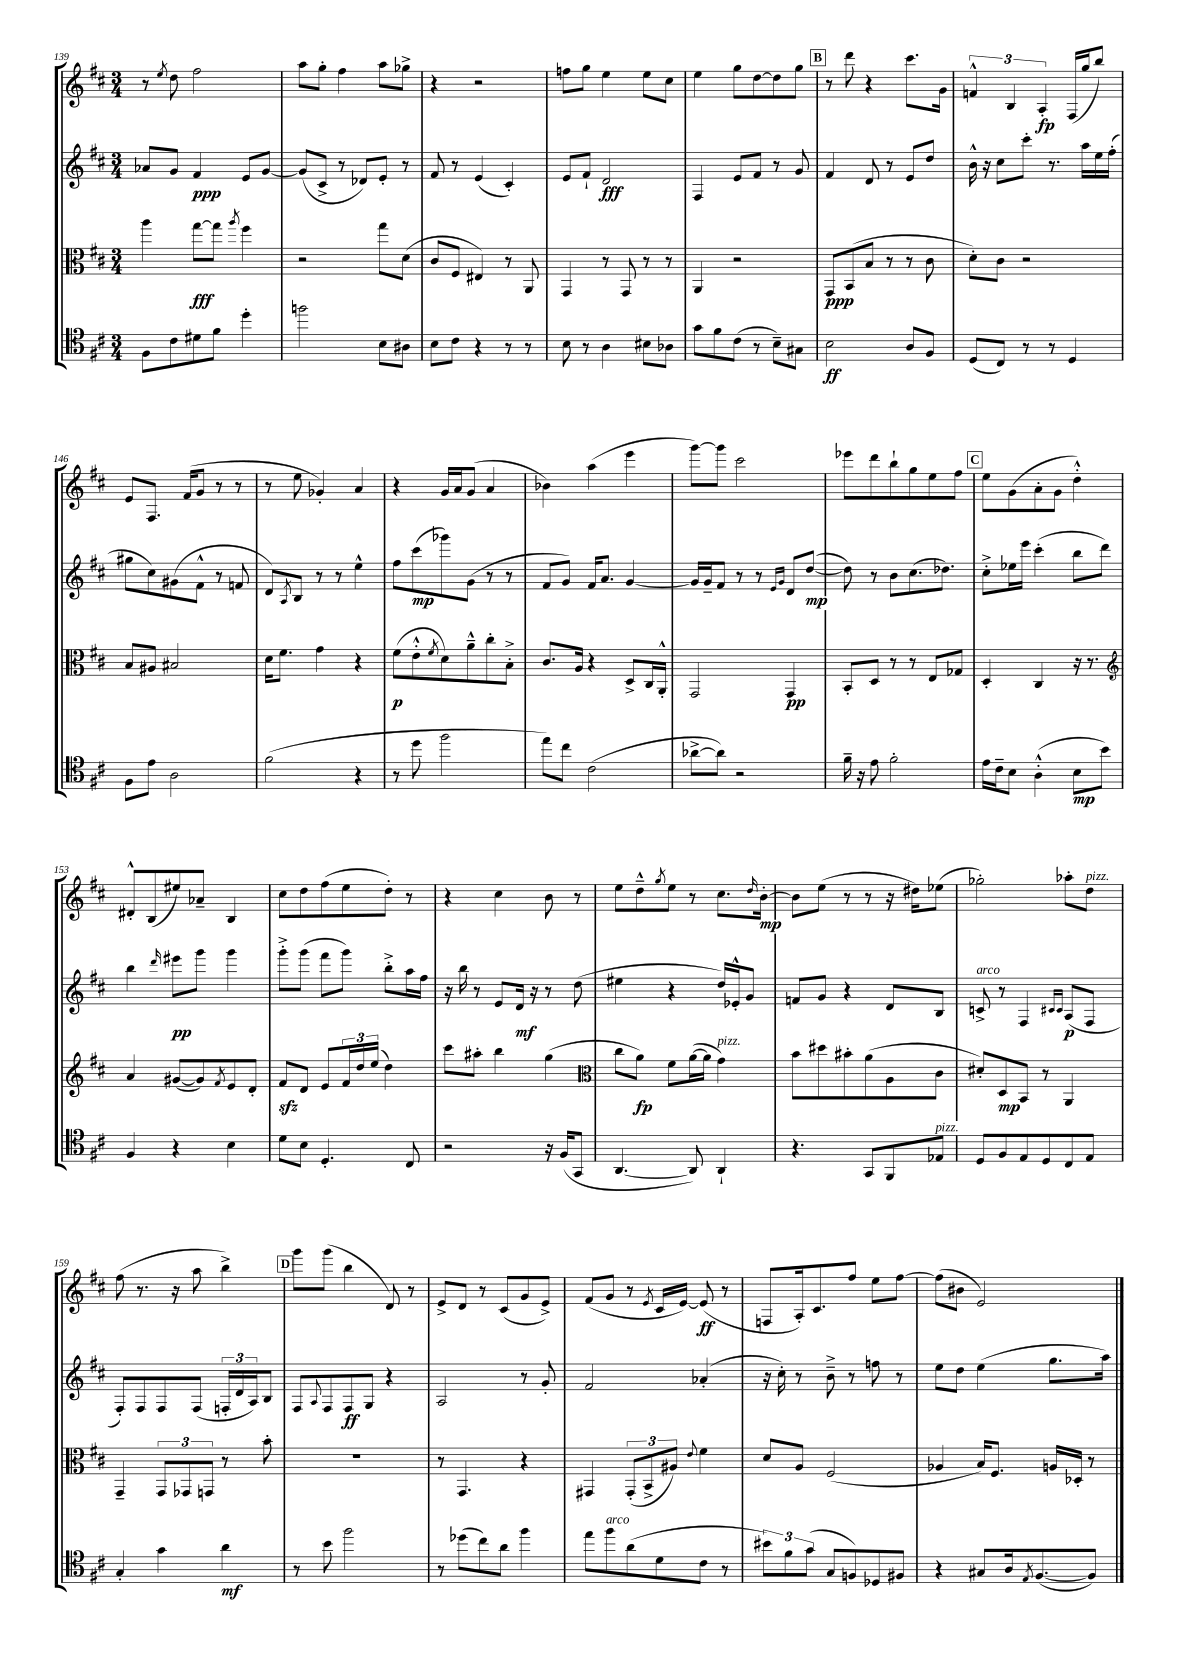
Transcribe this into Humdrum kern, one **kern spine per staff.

**kern	**dynam	**kern	**dynam	**kern	**dynam	**kern	**dynam
*part4	*part4	*part3	*part3	*part2	*part2	*part1	*part1
*staff4	*staff4	*staff3	*staff3	*staff2	*staff2	*staff1	*staff1
*clefC4	*	*clefC3	*	*clefG2	*	*clefG2	*
*k[f#c#]	*	*k[f#c#]	*	*k[f#c#]	*	*k[f#c#]	*
*M3/4	*	*M3/4	*	*M3/4	*	*M3/4	*
=139	=139	=139	=139	=139	=139	=139	=139
8F#\L	.	4aa\	.	8a-X/L	.	8r	.
.	.	.	.	.	.	8qee/	.
8c#\	.	.	.	8g/J	.	8dd\	.
8d#X\	.	[8gg\L	fff	4f#/	ppp	2ff#\	.
8f#\J	.	8gg\J]	.	.	.	.	.
.	.	8qaa/	.	.	.	.	.
4dd'\	.	4ff#\	.	8e/L	.	.	.
.	.	.	.	[8g/J	.	.	.
=140	=140	=140	=140	=140	=140	=140	=140
2ffn\	.	2r	.	(8g/L]	.	8aa\L	.
.	.	.	.	8c#^/J	.	8gg'\J	.
.	.	.	.	8r	.	4ff#\	.
.	.	.	.	8d-X/L)	.	.	.
8B\L	.	8gg\L	.	8e'/J	.	8aa\L	.
8A#X\J	.	(8d\J	.	8r	.	8gg-X^\J	.
=141	=141	=141	=141	=141	=141	=141	=141
8B\L	.	8c#/L	.	8f#/	.	4r	.
8c#\J	.	8F#/J	.	8r	.	.	.
4r	.	4E#X/)	.	(4e/	.	2r	.
8r	.	8r	.	4c#'/)	.	.	.
8r	.	8AA/	.	.	.	.	.
=142	=142	=142	=142	=142	=142	=142	=142
8B\	.	4GG/	.	8e/L	.	8ffn\L	.
8r	.	.	.	8f#`/J	.	8gg\J	.
4A\	.	8r	.	2d/	fff	4ee\	.
.	.	8GG/	.	.	.	.	.
8B#X\L	.	8r	.	.	.	8ee\L	.
8A-X\J	.	8r	.	.	.	8cc#\J	.
=143	=143	=143	=143	=143	=143	=143	=143
8g\L	.	4AA/	.	4F#/	.	4ee\	.
8f#\	.	.	.	.	.	.	.
(8c#\J	.	2r	.	8e/L	.	8gg\L	.
8r	.	.	.	8f#/J	.	[8dd\	.
8B~\L)	.	.	.	8r	.	8dd\]	.
8G#X\J	.	.	.	8g/	.	8gg\J	.
!!LO:REH:place=s1:t=B
=144	=144	=144	=144	=144	=144	=144	=144
2B\	ff	8GG/L	ppp	4f#/	.	8r	.
.	.	(8BB/	.	.	.	8ddd\	.
.	.	8B/J	.	8d/	.	4r	.
.	.	8r	.	8r	.	.	.
8A/L	.	8r	.	8e/L	.	8.ccc#\L	.
8F#/J	.	8c#\	.	8dd/J	.	.	.
.	.	.	.	.	.	16g\Jk	.
=145	=145	=145	=145	=145	=145	=145	=145
(8D/L	.	8d'\L)	.	16b^^\	.	6fn^^/	.
.	.	.	.	16r	.	.	.
8C#/J)	.	8c#\J	.	8cc#\L	.	.	.
.	.	.	.	.	.	6B/	.
8r	.	2r	.	8ccc#'\J	.	.	.
.	.	.	.	.	.	6A'/	fp
8r	.	.	.	8.r	.	.	.
4D/	.	.	.	.	.	(16F#/LL	.
.	.	.	.	16aa\LL	.	16gg/J	.
.	.	.	.	16ee\	.	8bb/J)	.
.	.	.	.	(16ff#'\JJ	.	.	.
!!LO:LB:g=z
=146	=146	=146	=146	=146	=146	=146	=146
8F#\L	.	8B/L	.	8gg#X\L	.	8e/L	.
8e\J	.	8A#X/J	.	8cc#\)	.	8.F#/J	.
2A\	.	2B#X/	.	(8g#X\	.	.	.
.	.	.	.	.	.	(16f#/KL	.
.	.	.	.	8f#^^\J	.	8g/J	.
.	.	.	.	8r	.	8r	.
.	.	.	.	8fn/	.	8r	.
=147	=147	=147	=147	=147	=147	=147	=147
(2f#\	.	16d\KL	.	8d/L)	.	8r	.
.	.	8.f#\J	.	.	.	.	.
.	.	.	.	8qA/	.	.	.
.	.	.	.	8B/J	.	8ee\	.
.	.	4g\	.	8r	.	4g-X'/)	.
.	.	.	.	8r	.	.	.
4r	.	4r	.	4ee^^\	.	4a/	.
=148	=148	=148	=148	=148	=148	=148	=148
8r	.	(8f#\L	p	8ff#\L	.	4r	.
8dd\	.	8e'^^\	.	(8ccc#\	mp	.	.
.	.	8qf#/	.	.	.	.	.
2ff#\	.	8d\)	.	8ggg-X\)	.	16g/LL	.
.	.	.	.	.	.	16a/J	.
.	.	8a~^^\	.	(8g\J	.	(8g/J	.
.	.	8cc#'\	.	8r	.	4a/	.
.	.	8B'^\J	.	8r	.	.	.
=149	=149	=149	=149	=149	=149	=149	=149
8ee\L)	.	8.c#/L	.	8f#/L	.	4b-X\)	.
8cc#\J	.	.	.	8g/J)	.	.	.
.	.	16A/Jk	.	.	.	.	.
(2c#\	.	4r	.	16f#/KL	.	(4aa\	.
.	.	.	.	8.a/J	.	.	.
.	.	8D^/L	.	[4g/	.	4eee\	.
.	.	16C#/L	.	.	.	.	.
.	.	16AA'^^/JJ	.	.	.	.	.
=150	=150	=150	=150	=150	=150	=150	=150
[8a-X^\L	.	2GG/	.	16g/LL]	.	[8ggg\L)	.
.	.	.	.	16g~/J	.	.	.
8a-\J])	.	.	.	8f#/J	.	8ggg\J]	.
2r	.	.	.	8r	.	2ccc#\	.
.	.	.	.	8r	.	.	.
.	.	.	.	16qqe/LL	.	.	.
.	.	.	.	16qqg/JJ	.	.	.
.	.	4GG/	pp	8d/L	.	.	.
.	.	.	.	([8dd/J	mp	.	.
=151	=151	=151	=151	=151	=151	=151	=151
16f#~\	.	8BB'/L	.	8dd\])	.	8eee-X\L	.
16r	.	.	.	.	.	.	.
8e\	.	8D/J	.	8r	.	8ddd\	.
2f#'\	.	8r	.	8b\L	.	8bb`\	.
.	.	8r	.	(8.cc#\	.	8gg\	.
.	.	8E/L	.	.	.	8ee\	.
.	.	.	.	8.dd-X\J)	.	.	.
.	.	8G-X/J	.	.	.	8ff#\J	.
!!LO:REH:place=s1:t=C
=152	=152	=152	=152	=152	=152	=152	=152
16e\LL	.	4D'/	.	8cc#'^\L	.	8ee\L	.
16c#~\J	.	.	.	.	.	.	.
8B\J	.	.	.	16ee-X\L	.	(8g\	.
.	.	.	.	16eee\JJ	.	.	.
(4A'^^\	.	4C#/	.	(4ccc#'\	.	8a'\	.
.	.	.	.	.	.	8g\J	.
8B\L	mp	16r	.	8bb\L	.	4dd'^^\)	.
.	.	8.r	.	.	.	.	.
8b\J)	.	.	.	8ddd\J)	.	.	.
!!LO:LB:g=z
=153	=153	=153	=153	=153	=153	=153	=153
*	*	*clefG2	*	*	*	*	*
4F#/	.	4a/	.	4bb\	.	8d#X'^^/L	.
.	.	.	.	.	.	(8B/	.
.	.	.	.	16qqddd/	.	.	.
4r	.	([8g#X/L	.	8eee#X\L	pp	8ee#X/)	.
.	.	8g#/])	.	8ggg\J	.	8a-X~/J	.
.	.	8qf#/	.	.	.	.	.
4B\	.	8e/	.	4ggg\	.	4B/	.
.	.	8d'/J	.	.	.	.	.
=154	=154	=154	=154	=154	=154	=154	=154
8d\L	.	8f#zz/L	.	8ggg'^\L	.	8cc#\L	.
8B\J	.	8d/J	.	(8ggg\J	.	8dd\	.
4.D'/	.	8e/L	.	8fff#\L	.	(8ff#\	.
.	.	24f#/L	.	8ggg\J)	.	8ee\	.
.	.	24dd/	.	.	.	.	.
.	.	(24ee/JJ	.	.	.	.	.
.	.	4dd\)	.	8bb'^\L	.	8dd'\J)	.
8C#/	.	.	.	16aa\L	.	8r	.
.	.	.	.	16ff#\JJ	.	.	.
=155	=155	=155	=155	=155	=155	=155	=155
2r	.	8ccc#\L	.	16r	.	4r	.
.	.	.	.	16bb\	.	.	.
.	.	8aa#X'\J	.	8r	.	.	.
.	.	4bb\	.	8e/L	.	4cc#\	.
.	.	.	.	16d/Jk	mf	.	.
.	.	.	.	16r	.	.	.
16r	.	(4gg\	.	8r	.	8b\	.
(16F#/KL	.	.	.	.	.	.	.
8GG/J	.	.	.	(8dd\	.	8r	.
=156	=156	=156	=156	=156	=156	=156	=156
*	*	*clefC3	*	*	*	*	*
[4.AA/	.	8cc#\L	.	4ee#X\	.	8ee\L	.
.	.	8a\J)	fp	.	.	8dd~^^\	.
.	.	.	.	.	.	8qgg/	.
.	.	8f#\L	.	4r	.	8ee\J	.
8AA/])	.	([16a\L	.	.	.	8r	.
.	.	16a\JJ]	.	.	.	.	.
!	!	!LO:TX:a:i:t=pizz.	!	!	!	!	!
4AA`/	.	4g\)	.	16dd/LL)	.	8.cc#\L	.
.	.	.	.	16e-X'^^/J	.	.	.
.	.	.	.	8g/J	.	.	.
.	.	.	.	.	.	16qqdd/	.
.	.	.	.	.	.	[16b'\Jk	mp
=157	=157	=157	=157	=157	=157	=157	=157
4.r	.	8b\L	.	8fn/L	.	8b\L]	.
.	.	8dd#X\	.	8g/J	.	(8ee\J	.
.	.	8b#X'\	.	4r	.	8r	.
8GG/L	.	(8a\	.	.	.	8r	.
8FF#/	.	8A\	.	8d/L	.	16r	.
.	.	.	.	.	.	16dd#X\KL)	.
!LO:TX:a:i:t=pizz.	!	!	!	!	!	!	!
8E-X/J	.	8c#\J	.	8B/J	.	(8ee-X\J	.
=158	=158	=158	=158	=158	=158	=158	=158
!	!	!	!	!LO:TX:a:i:t=arco	!	!	!
8D/L	.	8d#X'/L)	.	8cn^/	.	2gg-X'\)	.
8F#/	.	8D/	mp	8r	.	.	.
8E/	.	8BB/J	.	4F#/	.	.	.
8D/	.	8r	.	.	.	.	.
.	.	.	.	16qqc#X/LL	.	.	.
.	.	.	.	16qqc#/JJ	.	.	.
8C#/	.	4AA/	.	(8A/L	p	8aa-X'\L	.
!	!	!	!	!	!	!LO:TX:a:i:t=pizz.	!
8E/J	.	.	.	8F#/J	.	8dd\J	.
!!LO:LB:g=z
=159	=159	=159	=159	=159	=159	=159	=159
4G'/	.	4GG~/	.	8F#'/L)	.	(8ff#\	.
.	.	.	.	8F#/	.	8.r	.
4g\	.	12GG/L	.	8F#/	.	.	.
.	.	.	.	.	.	16r	.
.	.	12GG-X/	.	.	.	.	.
.	.	.	.	(8F#/J	.	8aa\	.
.	.	12GGn/J	.	.	.	.	.
4a\	mf	8r	.	24Fn'/LL	.	4bb^\)	.
.	.	.	.	24d/	.	.	.
.	.	.	.	24A/J)	.	.	.
.	.	8b'\	.	8B/J	.	.	.
!!LO:REH:place=s1:t=D
=160	=160	=160	=160	=160	=160	=160	=160
8r	.	2.r	.	8F#/L	.	8ggg\L	.
.	.	.	.	8qqA/	.	.	.
8b\	.	.	.	8F#/	.	(8ggg\J	.
2ff#\	.	.	.	8F#/	ff	4bb\	.
.	.	.	.	8G/J	.	.	.
.	.	.	.	4r	.	8d/)	.
.	.	.	.	.	.	8r	.
=161	=161	=161	=161	=161	=161	=161	=161
8r	.	8r	.	2A/	.	8e^/L	.
(8dd-X\L	.	4.GG/	.	.	.	8d/J	.
8cc#\)	.	.	.	.	.	8r	.
8a\J	.	.	.	.	.	(8c#/L	.
4ff#\	.	4r	.	8r	.	8g/	.
.	.	.	.	8g'/	.	8e^/J)	.
=162	=162	=162	=162	=162	=162	=162	=162
8ee\L	.	4GG#X/	.	2f#/	.	(8f#/L	.
!LO:TX:a:i:t=arco	!	!	!	!	!	!	!
8ff#\	.	.	.	.	.	8g/J	.
(8a\	.	(12GG#'/L	.	.	.	8r	.
.	.	12BB^/	.	.	.	.	.
.	.	.	.	.	.	8qe/	.
8d\	.	.	.	.	.	16c#/LL	.
.	.	12A#X/J)	.	.	.	.	.
.	.	.	.	.	.	[16e/JJ)	.
.	.	8qqe/	.	.	.	.	.
8c#\J	.	4f#\	.	(4a-X'/	.	(8e/]	ff
8r	.	.	.	.	.	8r	.
=163	=163	=163	=163	=163	=163	=163	=163
12b#X\L)	.	8d/L	.	16r	.	8Fn/L	.
.	.	.	.	16cc#'\)	.	.	.
12f#\	.	.	.	.	.	.	.
.	.	8A/J	.	8r	.	16A'/k)	.
(12g\J	.	.	.	.	.	.	.
.	.	.	.	.	.	8.c#/	.
8G/L	.	(2F#/	.	8b~^\	.	.	.
8Fn/)	.	.	.	8r	.	8ff#/J	.
8D-X/	.	.	.	8ffn\	.	8ee\L	.
8F#X/J	.	.	.	8r	.	[8ff#\J	.
=164	=164	=164	=164	=164	=164	=164	=164
4r	.	4A-X/	.	8ee\L	.	(8ff#\L]	.
.	.	.	.	8dd\J	.	8b#X\J	.
8G#X/L	.	16B/KL)	.	(4ee\	.	2e/)	.
.	.	8.F#/J	.	.	.	.	.
16A/k	.	.	.	.	.	.	.
8qE/	.	.	.	.	.	.	.
([8.F#/	.	.	.	.	.	.	.
.	.	16An/LL	.	8.gg\L	.	.	.
.	.	16D-X'/JJ	.	.	.	.	.
8F#/J])	.	8r	.	.	.	.	.
.	.	.	.	16aa\Jk)	.	.	.
==	==	==	==	==	==	==	==
*-	*-	*-	*-	*-	*-	*-	*-
